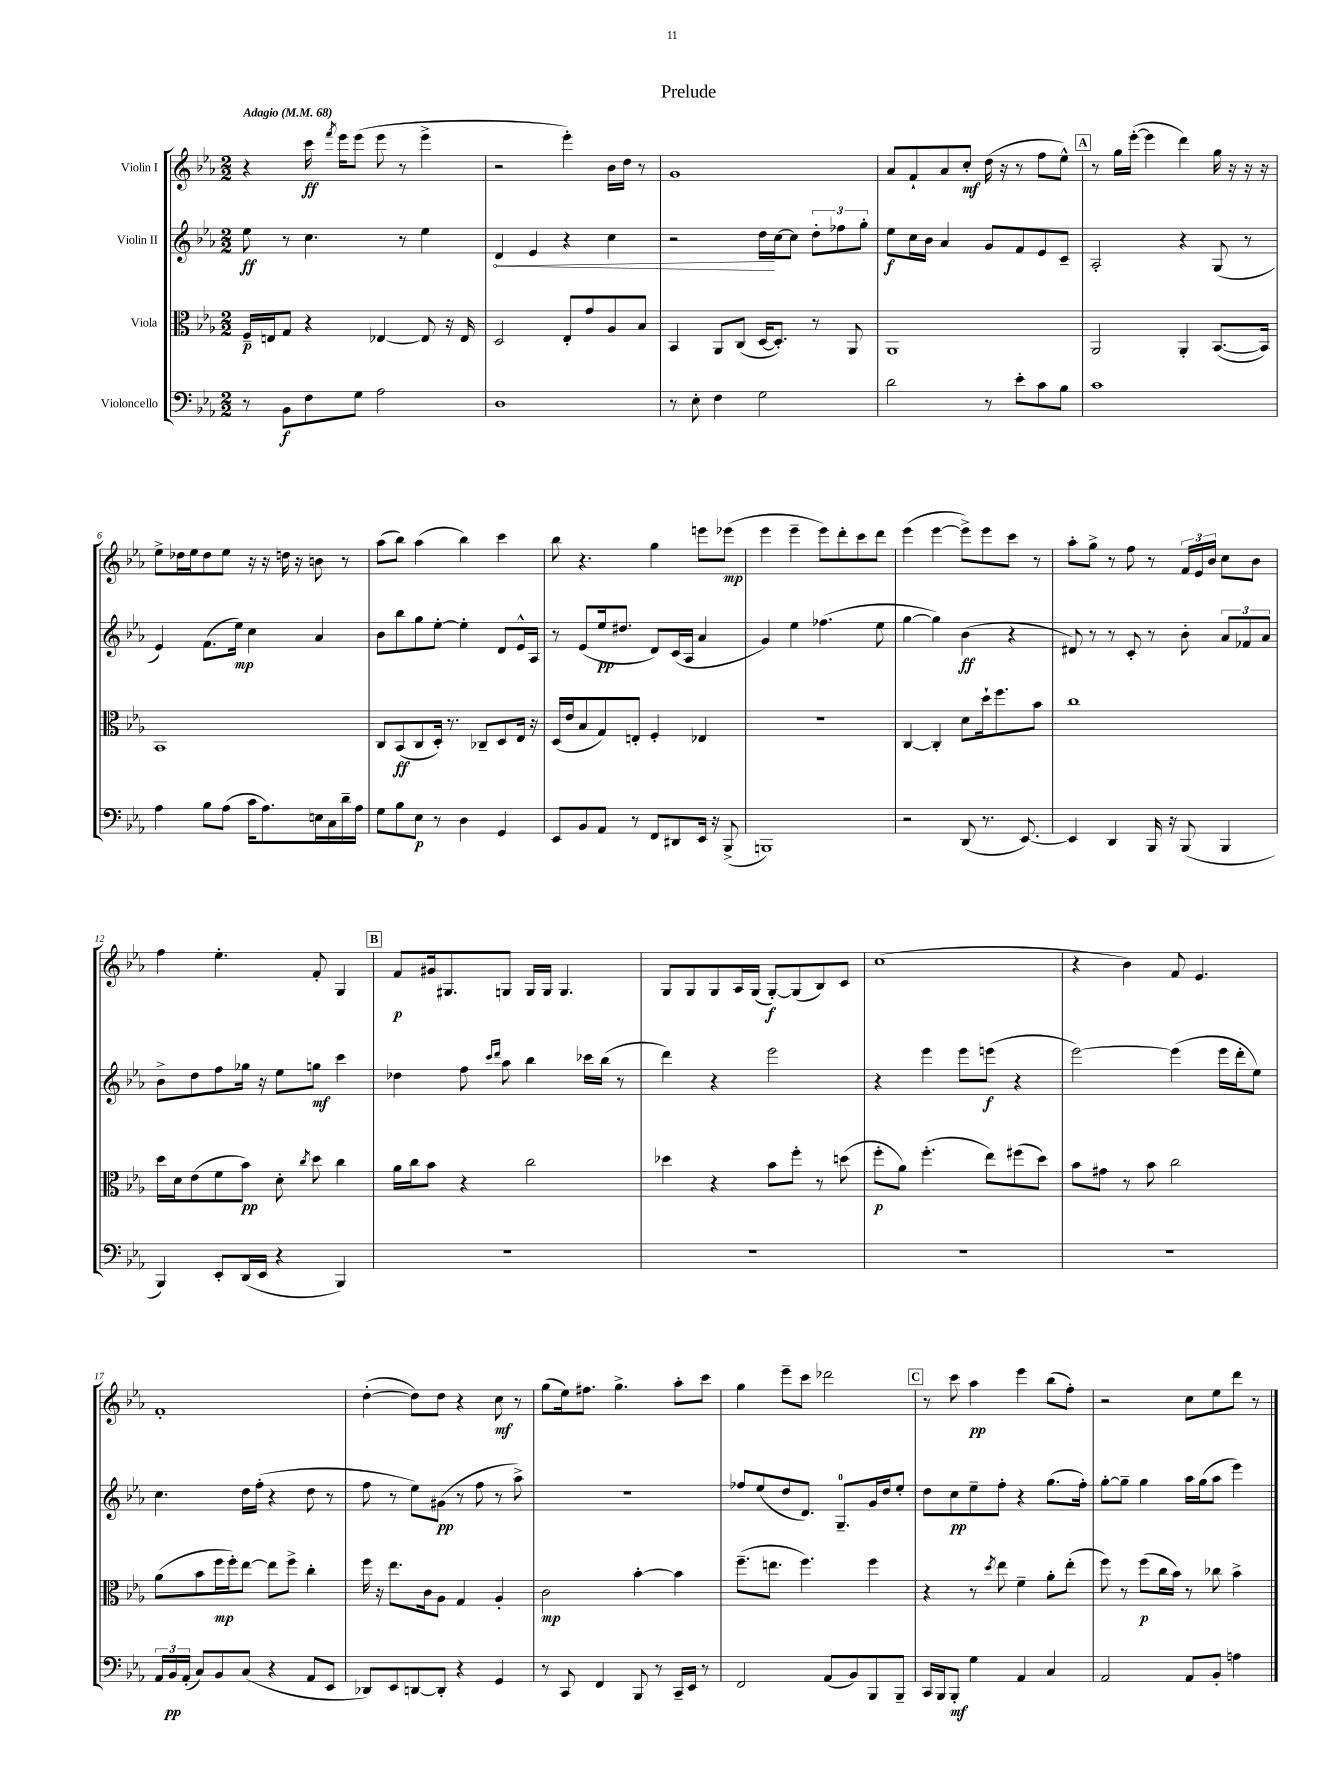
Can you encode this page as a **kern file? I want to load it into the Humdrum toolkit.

**kern	**kern	**kern	**kern
*staff4	*staff3	*staff2	*staff1
*clefF4	*clefC3	*clefG2	*clefG2
*k[b-e-a-]	*k[b-e-a-]	*k[b-e-a-]	*k[b-e-a-]
*M2/2	*M2/2	*M2/2	*M2/2
*MM68	*MM68	*MM68	*MM68
8r	16F~	8ee-	4r
.	16E	.	.
8BB-	8G	8r	.
8F	4r	4.cc	16ccc
.	.	.	8qfff
.	.	.	16eee-
8G	.	.	(8eee-
2A-	[4E-	.	8eee-
.	.	8r	8r
.	8E-]	4ee-	4eee-^
.	16r	.	.
.	16E-	.	.
=	=	=	=
1D	2D	4d	2r
.	.	4e-	.
.	8E-'	4r	4eee-')
.	8g	.	.
.	8A-	4cc	16b-
.	.	.	16dd
.	8B-	.	8r
=	=	=	=
8r	4BB-	2r	1g
8E-'	.	.	.
4F	8AA-	.	.
.	(8C	.	.
2G	[16D	16dd	.
.	8.D'])	[16cc	.
.	.	8cc]	.
.	8r	12dd'	.
.	.	12ff-	.
.	8AA-	.	.
.	.	12gg'	.
=	=	=	=
2d	1AA-	8ee-	8a-
.	.	16cc	8f`
.	.	16b-	.
.	.	4a-	8a-
.	.	.	8cc'
8r	.	8g	(16dd
.	.	.	16r
8e-'	.	8f	8r
8c	.	8e-	8ff
8B-	.	8c~	8ee-^^)
=	=	=	=
1c	2AA-	2A-'	8r
.	.	.	16gg
.	.	.	([16eee-'
.	.	.	4eee-]
.	4AA-'	4r	4ddd)
.	([8.BB-	(8G	16gg
.	.	.	16r
.	.	8r	16r
.	16BB-])	.	16r
=	=	=	=
4A-	1BB-	4e-)	8ee-^
.	.	.	16dd-
.	.	.	16ee-
8B-	.	(8.f	8dd-
(8A-	.	.	8ee-
.	.	16ee-)	.
16c	.	4cc	16r
8.A-)	.	.	16r
.	.	.	16dd
.	.	.	16r
16E	.	4a-	8b
16C	.	.	.
16d~	.	.	8r
16A-	.	.	.
=	=	=	=
8G	8C	8b-	(8aa-
8B-	(8BB-	8bb-	8bb-)
8E-	8C	8gg	(4aa-
8r	16D')	[8ee-'	.
.	8.r	.	.
4D	.	4ee-']	4bb-)
.	8C-~	.	.
4GG	8D	8d	4ccc
.	16E-	16e-^^	.
.	16r	16A-	.
=	=	=	=
8EE-	(16D	8r	8bb-
.	16e-	.	.
8BB-	8B-	(8e-	4.r
8AA-	8G)	16ee-	.
.	.	8.dd#	.
8r	8E'	.	.
8FF	4F'	8d)	4gg
8DD#	.	(16c	.
.	.	16A-	.
16EE-	4E-	4a-	8eee
16r	.	.	.
(8BBB-^	.	.	(8eee-
=	=	=	=
1BBB)	1r	4g)	4eee-
.	.	4ee-	4eee-~
.	.	(4.ff-	8eee-)
.	.	.	8ddd'
.	.	.	8ccc
.	.	8ee-	8ddd
=	=	=	=
2r	[4C	[4gg	(4eee-
.	4C']	4gg])	[4eee-
(8DD	8d	(4b-	8eee-^])
8.r	16dd`	.	8eee-
.	8.ff	.	.
.	.	4r	8ccc
[8.EE-)	.	.	.
.	8b-	.	8r
=	=	=	=
4EE-]	1cc	8d#)	8aa-'
.	.	8r	8gg^
4DD	.	8r	8r
.	.	8c'	8ff
16BBB-	.	8r	8r
16r	.	.	.
(8BBB-	.	8b-'	24f
.	.	.	24e-
.	.	.	24b-
4BBB-	.	12a-	8cc
.	.	12f-	.
.	.	.	8b-
.	.	12a-	.
=	=	=	=
4BBB-)	16dd	8b-^	4ff
.	16d	.	.
.	(8e-	8dd	.
8EE-'	8f	8ff	4.ee-'
(16DD	8b-)	16gg-	.
16EE-	.	16r	.
4r	8d'	8ee-	.
.	8qcc	.	.
.	8dd	8gg	8f'
4BBB-)	4cc	4ccc	4G
=	=	=	=
1r	16a-	4dd-	8f
.	16cc	.	.
.	8b-	.	16g#
.	.	.	8.G#
.	4r	8ff	.
.	.	16qqccc	.
.	.	16qqddd	.
.	.	8aa-	8G
.	2cc	4bb-	16G
.	.	.	16G
.	.	.	4.G
.	.	16ccc-	.
.	.	(16bb-	.
.	.	8r	.
=	=	=	=
1r	4dd-	4ddd)	8G
.	.	.	8G
.	4r	4r	8G
.	.	.	16A-
.	.	.	(16G
.	8b-	2eee-	[8G')
.	8ff'	.	(8G]
.	8r	.	8B-)
.	(8dd	.	8c
=	=	=	=
1r	8ff'	4r	(1cc
.	8a-)	.	.
.	(4.ff'	4eee-	.
.	.	8eee-	.
.	8ee-)	(8eee	.
.	(8ff#	4r	.
.	8dd)	.	.
=	=	=	=
1r	8b-	[2eee-)	4r
.	8g#	.	.
.	8r	.	4b-)
.	8b-	.	.
.	2cc	(4eee-]	8f
.	.	.	4.e-
.	.	16eee-	.
.	.	16ddd'	.
.	.	8ee-)	.
=	=	=	=
24AA-	(8a-	4.cc	1f'
24BB-	.	.	.
(24AA-'	.	.	.
8C)	8b-	.	.
8BB-	16ff	.	.
.	16ff')	.	.
(8C	[8ee-	16dd	.
.	.	(16ff'	.
4r	8ee-]	4r	.
.	8ff^	.	.
8AA-	4cc'	8dd	.
8EE-	.	8r	.
=	=	=	=
8DD-)	16ff	8ff	([4dd'
.	16r	.	.
8EE-	8.ee-	8r	.
[8DD	.	8ee-)	8dd])
.	16c	.	.
8DD']	8A-	(8g#	8dd
4r	4G	8r	4r
.	.	8ff	.
4GG	4A-'	8r	8cc
.	.	8aa-^)	8r
=	=	=	=
8r	2c	1r	(8gg
8CC	.	.	16ee-)
.	.	.	8.ff#
4FF	.	.	.
.	.	.	4.gg^
8BBB-	[4b-'	.	.
8r	.	.	.
16CC~	4b-]	.	8aa-'
16EE-	.	.	.
8r	.	.	8ccc
=	=	=	=
2FF	(8.ff~	8ff-	4gg
.	.	(8ee-	.
.	8.ee	.	.
.	.	8dd	8eee-~
.	4.ff)	8.d)	8ccc
(8AA-	.	.	2ddd-
.	.	8.G~	.
8BB-)	.	.	.
8BBB-	4ff	16g	.
.	.	16dd	.
8BBB-~	.	8ee-'	.
=	=	=	=
16CC	4r	8dd	8r
16BBB-	.	.	.
8BBB-'	.	8cc	8ccc
4G	8r	8ee-~	4aa-
.	8qdd	.	.
.	8ee-	8ff'	.
4AA-	4f~	4r	4eee-
4C	8a-'	(8.gg	(8bb-
.	(8ee-'	.	8ff')
.	.	16ff')	.
=	=	=	=
2AA-	8ff)	[8gg'	2r
.	8r	8gg~]	.
.	(8ff	4gg	.
.	16cc	.	.
.	16b-)	.	.
8AA-	8r	16aa-	8cc
.	.	(16gg	.
8BB-'	8cc-	8aa-	8ee-
4A	4b-^	4eee-)	8ddd
.	.	.	8r
==	==	==	==
*-	*-	*-	*-
